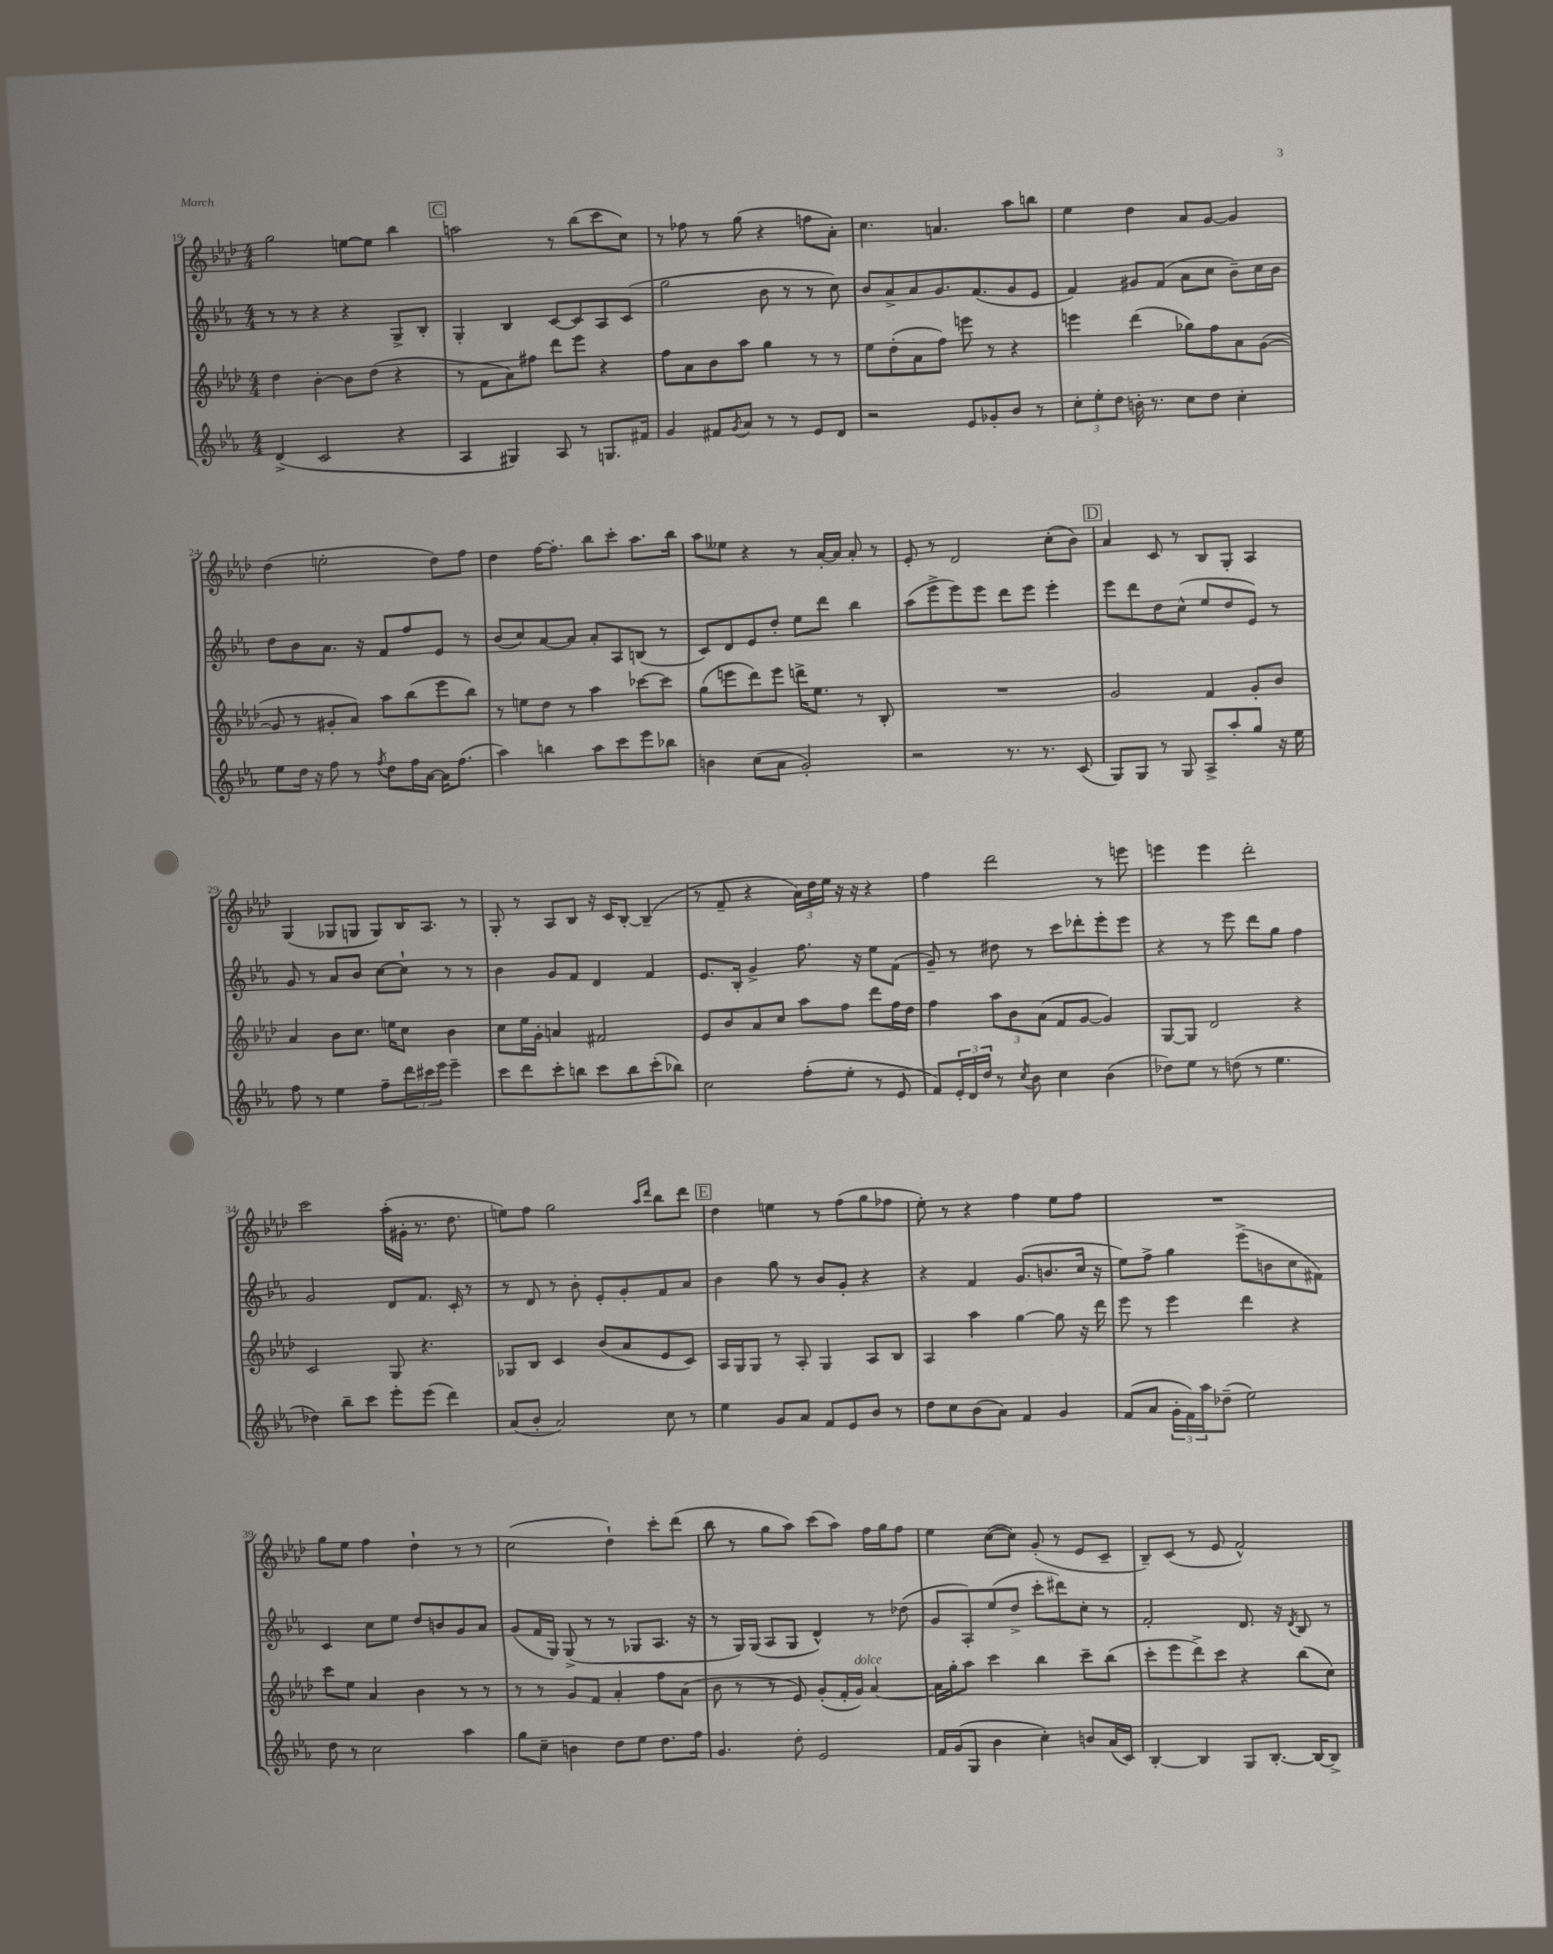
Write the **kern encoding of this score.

**kern	**kern	**kern	**kern
*staff4	*staff3	*staff2	*staff1
*clefG2	*clefG2	*clefG2	*clefG2
*k[b-e-a-]	*k[b-e-a-d-]	*k[b-e-a-]	*k[b-e-a-d-]
*M4/4	*M4/4	*M4/4	*M4/4
(4d^	4dd-	8r	2gg
.	.	8r	.
2c	[4b-'	4r	.
.	8b-]	4r	[8ee
.	(8dd-	.	8ee]
4r	4r	8G^	4bb-
.	.	8B-'	.
=	=	=	=
4A-	8r	4G'	2aa
.	8f	.	.
4G#)	8a-)	4B-	.
.	8ff#	.	.
8A-	8ddd-	[8c	8r
8r	8eee-	8c]	(8bb-
8.G	4r	8A-	8ccc
.	.	(8c	8cc)
16f#	.	.	.
=	=	=	=
4g	8ff	2gg	8r
.	8a-	.	8ff-
8f#	8b-	.	8r
8qg	.	.	.
8a-	8aa-	.	(8gg
8r	4gg	8b-	4r
8r	.	8r	.
8e-	8r	8r	8ff
8d	8r	8cc)	8a-')
=	=	=	=
2r	8ee-	8b-	4.cc
.	(8dd-'	8a-^	.
.	8a-	8a-	.
.	8ff)	8.g	4.a
8e-	8eee	.	.
.	.	(8.f	.
8g-'	8r	.	.
8b-	4r	8g	8aa-
8r	.	8e-	8bb
=	=	=	=
12cc'	4eee	4f)	4ee-
12ee-'	.	.	.
12dd	.	.	.
16b'	(4ddd-	8g#	4dd-
8.r	.	.	.
.	.	(8f	.
8cc	8gg-)	8a-	8a-
8dd	8ff	8cc	[8g
4cc'	8a-	8b-~)	4g]
.	([8g	16cc	.
.	.	16b-	.
=	=	=	=
8ee-	8g]	8dd	(4dd-
16dd	8r	8b-	.
16r	.	.	.
8ff	8g#'	8.a-	2ee'
8r	8a-)	.	.
.	.	16r	.
8qff	.	.	.
8dd	8aa-	8f	.
16ff	(8bb-	8ff	.
[16a-	.	.	.
16a-]	8eee-	8e-	8dd-)
(8.ff	.	.	.
.	8bb-)	8r	8ff
=	=	=	=
4aa-)	8r	(8b-	4dd-
.	8ee	8cc)	.
4bb	8dd-	[8a-	[16ff
.	.	.	8.ff']
.	8r	8a-]	.
8aa-	4aa-	8a-'	8bb-
8ccc	.	8A-	8ccc'
8eee-	[8ccc-	(8B	8.aa-
8bb-	8ccc-]	8r	.
.	.	.	16bb-
=	=	=	=
4b	(8gg	8c)	8aa-
.	8eee	8d	8ee--
(8cc	8ddd-)	8e-	4r
8a-	8eee	8dd'	.
2g')	16ddd^	8ee-	8r
.	8.ee-	.	.
.	.	8ddd	[16a-'
.	.	.	16a-]
.	8r	4bb-	8a-'
.	8B-'	.	8r
=	=	=	=
2r	1r	(8aa-	8e-'
.	.	8eee-^	8r
.	.	8eee-)	2d-
.	.	8eee-	.
8.r	.	8ddd	.
.	.	8eee-	.
8.r	.	.	.
.	.	4eee-'	(8cc'
(8c	.	.	8b-)
=	=	=	=
8G)	2g	8eee-	4a-
8G	.	8ddd	.
8r	.	8dd	8c
8G	.	(8cc^^	8r
8A-^	4f	8ee-	8B-
8aa-'	.	8dd	8G'
8gg	8g'	8e-)	4A-
16r	8b-	8r	.
16ee-	.	.	.
=	=	=	=
8ff	4a-	8g	(4G
8r	.	8r	.
4ee-	8b-	8a-	8G-
.	8.cc	8b-	8G
8ff~	.	[8cc	8G)
.	16ee	.	.
24ddd	8cc	8cc`]	16B-
24ccc#	.	.	.
.	.	.	8.A-
24eee-	.	.	.
4eee-~	4b-	8r	.
.	.	8r	8r
=	=	=	=
8ccc	8cc	4b-	8G'
8ddd	16ee-	.	8r
.	16g'	.	.
8ccc'	4a	8g	8A-
8bb	.	8f	8B-
8ccc	2f#	4d	16r
.	.	.	16c
8bb	.	.	[8B-'
(8ccc'	.	4f	(4B-~]
8bb-)	.	.	.
=	=	=	=
2cc	8e-	8.e-	8r
.	8b-	.	8f~
.	.	16B-'	.
.	8a-	4g^	4r
.	8cc	.	.
(8ff'	8aa-	8.ff	24a-)
.	.	.	24dd-
.	.	.	24ee-
8ee-'	8ff	.	16r
.	.	16r	16r
8r	8ddd-	8ee-	4r
8e-	16ff	(8f	.
.	16dd-	.	.
=	=	=	=
8f)	4ff	8g~)	4ff
24e-'	.	8r	.
24d	.	.	.
24dd	.	.	.
8r	12aa-	8dd#	2ddd-
.	12b-	.	.
8qcc	.	.	.
8b-	.	8r	.
.	(12a-	.	.
4cc	8f	8ccc	.
.	[8g	8ddd-'	.
(4b-	4g])	8eee-'	8r
.	.	8eee-	8eee
=	=	=	=
8dd-)	[8G	4r	4eee
8ee-	8G]	.	.
8r	2d-	8r	4eee
(8dd	.	8eee-	.
8r	.	8ddd	2ddd-'
4.ee-	.	8gg	.
.	4r	4ff	.
=	=	=	=
4dd-)	2c	2g	2ccc
8bb-~	.	.	.
8ccc	.	.	.
8eee-'	8G	8d	(16aa-'
.	.	.	16g#'
(8eee-	4.r	8.f	8.r
4ddd)	.	.	.
.	.	16c'	8.dd-
.	.	8r	.
=	=	=	=
(8a-	8G-	8r	8ee)
8b-'	8B-	8d	8ff
2a-)	4c	8r	2gg
.	.	8b-'	.
.	(8b-	8e-'	.
.	8a-	8g'	.
.	.	.	16qqaa-
.	.	.	16qqddd-
8cc	8e-	8f	8bb-
8r	8c)	8a-	8ddd-
=	=	=	=
4ee-	16A-	4b-	4dd-
.	16G	.	.
.	8G	.	.
8g	8r	8gg	4ee
8a-	8A-'	8r	.
8f	4G	8b-	8r
8e-	.	8g'	(8ff
8b-	8A-	4r	8gg
8r	8B-	.	8ff-
=	=	=	=
8dd	4A-	4r	8ee-')
8cc	.	.	8r
(8b-	4aa-	4f	4r
8a-)	.	.	.
4f	[4gg	(8.g	4ff
.	.	8.b	.
4g	8gg]	.	8ee-
.	16r	16cc	8ff
.	16ddd-	16r	.
=	=	=	=
(8f	8eee-	8ee-)	1r
8a-	8r	8ff^	.
24g'	4eee-	4gg	.
24f)	.	.	.
24aa-	.	.	.
(8dd-~	.	.	.
2ee-)	4ddd-	(8eee-^	.
.	.	8b	.
.	4r	8cc	.
.	.	8f#)	.
=	=	=	=
8dd	8ccc	4c	8gg
8r	8ee-	.	8ee-
2cc	4a-	8cc	4ff
.	.	8ee-	.
.	4b-	8dd	4dd-`
.	.	8b	.
4aa-	8r	8g	8r
.	8r	8a-	8r
=	=	=	=
8gg	8r	(8g	(2cc
8cc~	8r	16f	.
.	.	16G)	.
4b	8g	(8G^	.
.	8f	8r	.
8dd	4a-'	8r	4dd-`)
8ee-	.	8G-	.
8.dd	8ff	8.A-	8ccc'
.	(8a-	.	(8ddd-
16ff	.	16r	.
=	=	=	=
4.g	8b-	8r	8bb-
.	8r	16G)	8r
.	.	(16G	.
.	8r	8A-	8gg
8dd'	8e-)	8G	8aa-)
2e-	(8g'	4d^^)	(8ccc
.	16f'	.	8aa-)
.	16g)	.	.
.	[4a-	8r	16ff
.	.	.	16gg
.	.	(8dd-	8ff
=	=	=	=
16f	16a-]	8g	4ee-
(16g	16gg'	.	.
8G	8aa-	8A-')	.
4b-	4ccc	(8ee-	([8cc
.	.	8dd^	8cc])
4cc')	4bb-	8ccc'	(8g'
.	.	8ddd#)	8r
8b	8ccc~	8cc'	8e-
(16a-	(8bb-	8r	8c~
16c)	.	.	.
=	=	=	=
[4B-'	8ccc'	2f'	8B-~)
.	8eee-	.	(8c
4B-]	8ddd-^)	.	8r
.	8ccc	.	8e-
8G	4r	8.d	2f^^)
[8.B-'	.	.	.
.	.	16r	.
.	.	8qd	.
.	(8bb-	8B-	.
16B-_	.	.	.
8B-^]	8cc)	8r	.
==	==	==	==
*-	*-	*-	*-
